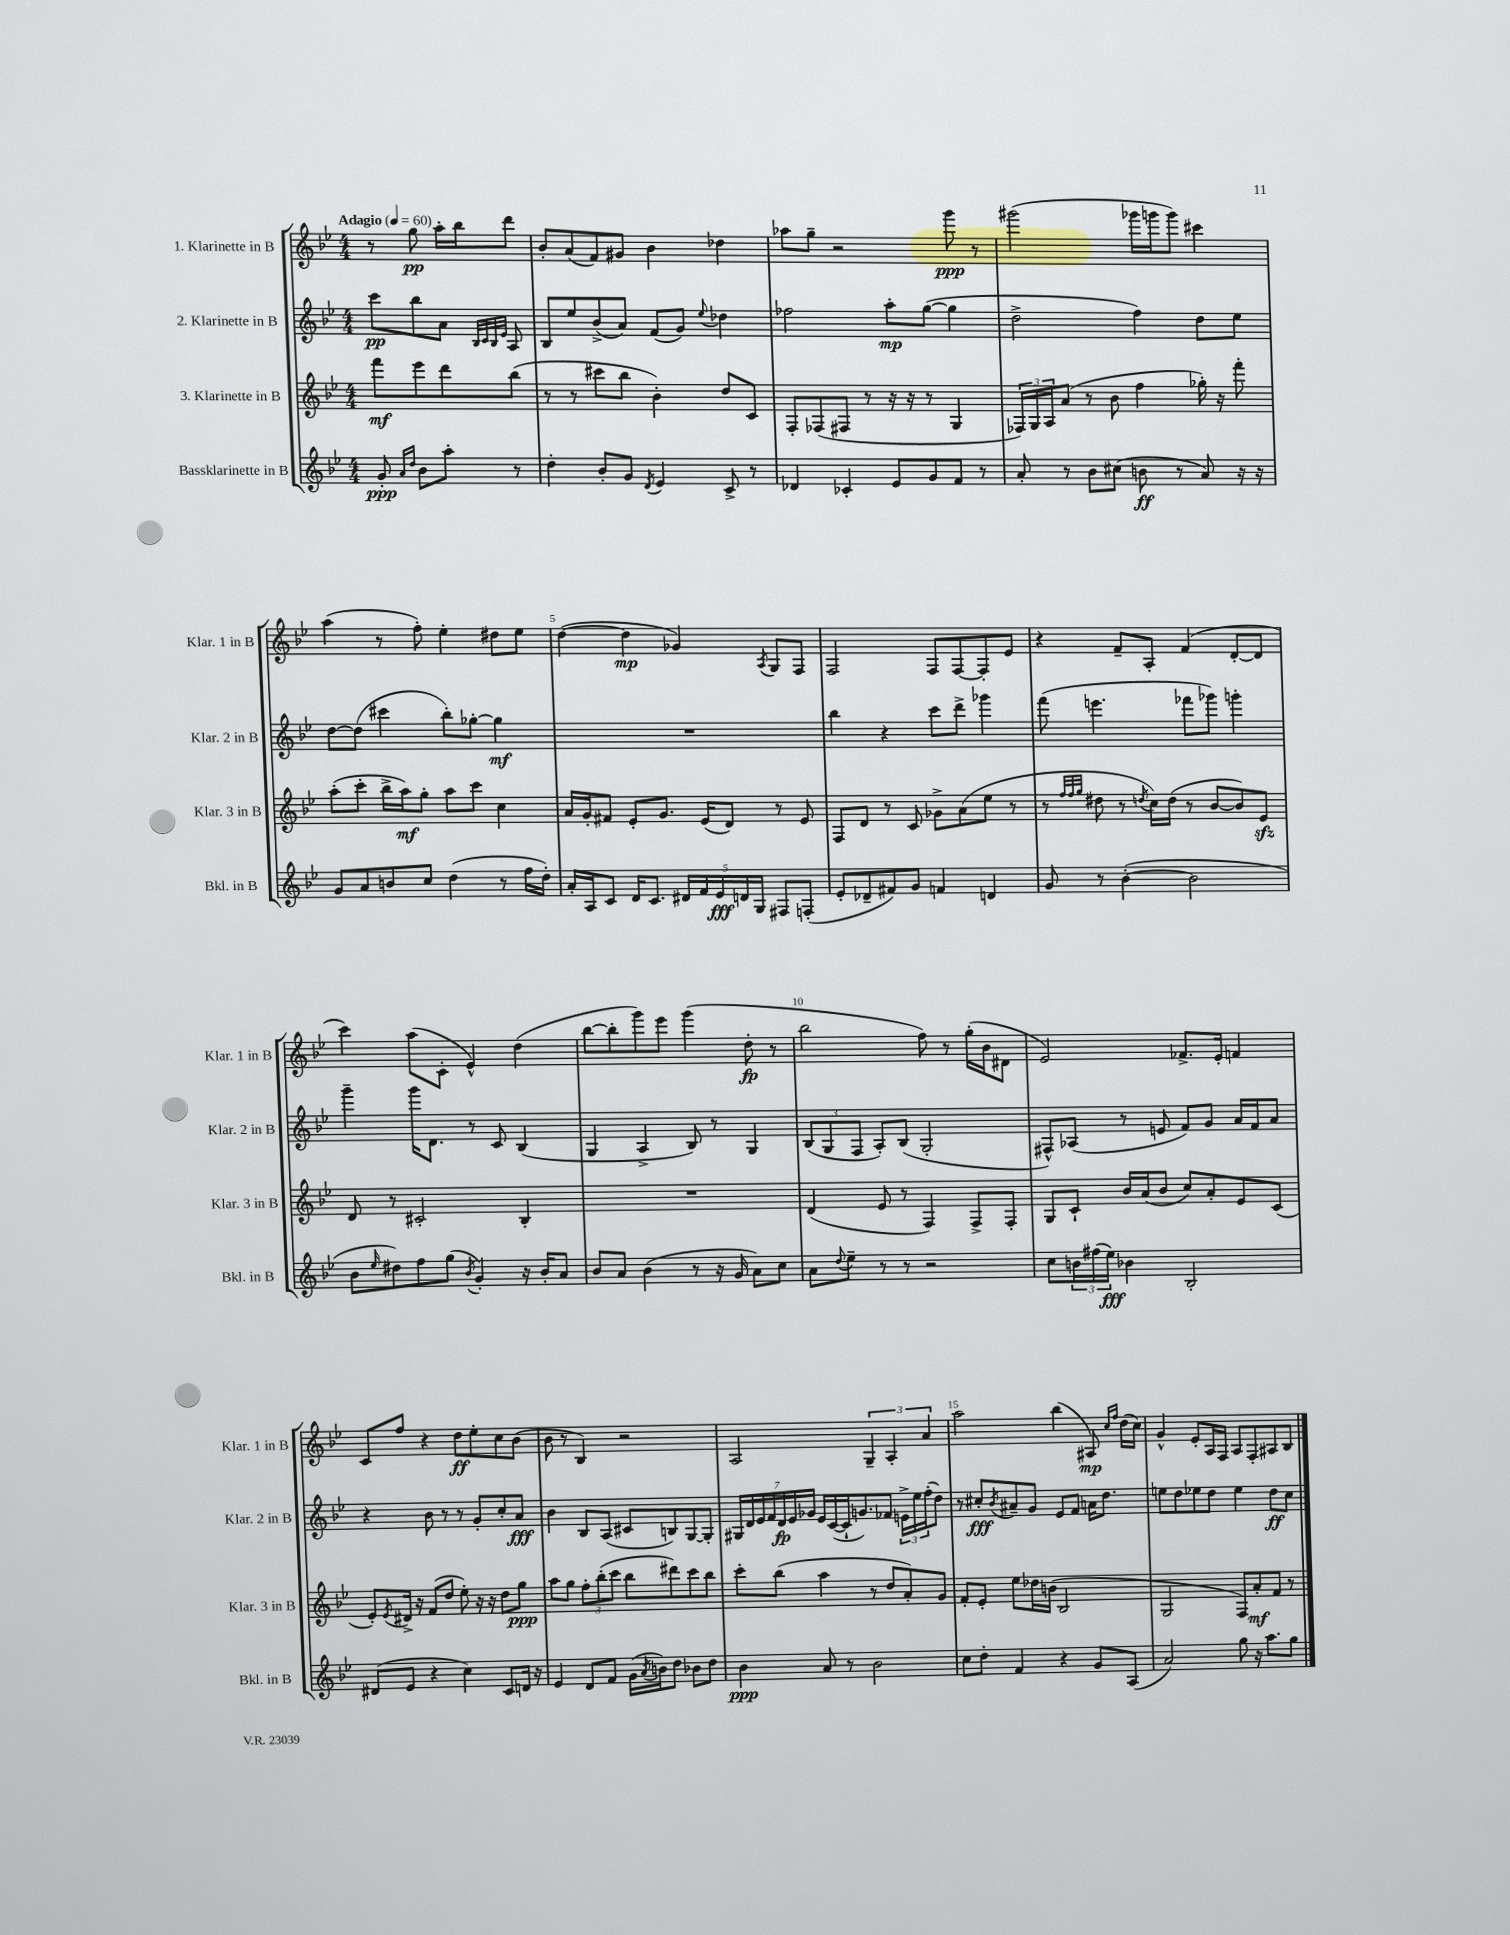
<<
\new StaffGroup <<
\new Staff = "s0" \with { instrumentName = "1. Klarinette in B" shortInstrumentName = "Klar. 1 in B" } {
    \clef treble \key bes \major \numericTimeSignature \time 4/4 \partial 2 \tempo "Adagio" 4 = 60
    r8 g''8\pp a''16-. bes''16 d'''8 |
    bes'8-. a'8( f'8) gis'8 bes'4 des''4 |
    aes''8 g''8-- r2 g'''8\ppp r8 |
    gis'''2( ges'''16 g'''16 g'''8) cis'''4 |
    a''4( r8 f''8-.) ees''4-. dis''8 ees''8 |
    d''4~( d''4\mp ges'4) \acciaccatura { a8 } g8 f8 |
    f2 f8 f8~ f8-. ees'8 |
    r4 f'8-- a8-. f'4( d'8~-. d'8 |
    c'''4) a''8( c'8-. ees'4-^) d''4( |
    bes''8~ bes''8-. g'''8) ees'''8 g'''4( d''8-.\fp r8 |
    bes''2 f''8) r8 g''16-.( bes'16 dis'8 |
    ees'2) fes'8.-> ees'16-. f'4 |
    c'8 f''8 r4 d''8\ff ees''8-. c''8 bes'8( |
    bes'8 r8 bes4) r2 |
    a2 \tuplet 3/2 { g4-- a4-. a'4 } |
    a''2 bes''4( ais8\mp) \grace { c''16 f''16 } d''16( c''16) |
    g'4-^ ees'8-. a16 f16 a8 f8-. ais8 bes8 \bar "|." |
}
\new Staff = "s1" \with { instrumentName = "2. Klarinette in B" shortInstrumentName = "Klar. 2 in B" } {
    \clef treble \key bes \major \numericTimeSignature \time 4/4 \partial 2
    c'''8\pp bes''8 a'8 \grace { bes32 c'32 bes32 ees'32 } a8 |
    bes8 ees''8 bes'8->( a'8) f'8( g'8) \appoggiatura { ees''8 } des''4 |
    fes''2 a''8-.\mp g''8~( g''4 |
    d''2-> f''4) d''8 ees''8 |
    d''8~ d''8( cis'''4 bes''8-.) ges''8~-. ges''4\mf |
    R1 |
    bes''4 r4 c'''8 d'''8-> ges'''4 |
    f'''8( e'''4. fes'''8 ges'''8) g'''4-. |
    g'''4-- g'''16 d'8. r8 c'8 bes4( |
    g4 a4-> bes8) r8 g4 |
    \tuplet 3/2 { bes8( g8 f8 } a8-.) bes8( g2-. |
    fis8-^) aes8( r8 e'8 f'8) g'8 a'16 f'16 a'8 |
    r4 bes'8 r8 r8 g'8-. c''8-. a'8\fff |
    bes'4 bes8 a8( cis'8 b8) g8~ g8-. |
    \tuplet 7/4 { gis16 d'16 ees'16 f'16 d'16\fp ees'16 ges'16 } ees'16 c'16~( c'16-! g'8.) fes'8 \tuplet 3/2 { e'16-> ees''16 f''16-.( } d''8) |
    r8 cis''8-.\fff \acciaccatura { bes'8 } ais'8-- g'8 ees'8 f'8 a'16 d''8. |
    e''8 d''8 ees''8 d''8 ees''4 d''8\ff c''8 \bar "|." |
}
\new Staff = "s2" \with { instrumentName = "3. Klarinette in B" shortInstrumentName = "Klar. 3 in B" } {
    \clef treble \key bes \major \numericTimeSignature \time 4/4 \partial 2
    f'''8\mf ees'''8 d'''8 bes''8( |
    r8 r8 cis'''8 bes''8 bes'4-.) d''8 c'8 |
    f8-. fes8( fis8 r8 r16 r16 r8 g4 |
    \tuplet 3/2 { fes16) g16 a16 } a'8( r8 bes'8 f''4 ges''16-.) r16 f'''8-. |
    a''8-.( c'''8-. bes''16-> a''16\mf) g''8-. a''8 c'''8 c''4 |
    a'16 g'16-. fis'8 ees'8-. g'8. ees'16( d'8) r8 ees'8 |
    f8 d'8 r8 c'8 ges'8-> a'8( ees''8 r8 |
    r8 \grace { f''32 f''32 g''32 } dis''8 r8 \acciaccatura { d''8 } c''16) d''16( r8 bes'8~ bes'8) ees'8\sfz |
    d'8 r8 cis'2-. bes4-. |
    R1 |
    d'4( ees'8 r8 f4) f8-> f8-. |
    g8 c'8-! bes'16 a'16( bes'8 c''8) a'8-. ees'8 c'8( |
    ees'8-.) \acciaccatura { ees'8 } dis'16-> r16 f'8( d''8 ees''8-.) r16 r16 d''8 g''8\ppp |
    a''8 g''8 \tuplet 3/2 { f''8-. bes''8-.( c'''8 } bes''8 dis'''8) c'''8 bes''8 |
    c'''8-. bes''8( a''4 r8 d''8 a'8-.) g'8 |
    f'8-. ees'8-. ees''8 des''16 b'16( bes2 |
    g2 f8) a'8-.\mf f'8 r8 \bar "|." |
}
\new Staff = "s3" \with { instrumentName = "Bassklarinette in B" shortInstrumentName = "Bkl. in B" } {
    \clef treble \key bes \major \numericTimeSignature \time 4/4 \partial 2
    g'8-.\ppp \grace { a'16 d''16 } bes'8 a''8-. r8 |
    d''4-. bes'8-. g'8 \acciaccatura { d'8 } ees'4 c'8-> r8 |
    des'4 ces'4-. ees'8 g'8 f'8 r8 |
    a'8-. r8 bes'8 cis''8( b'8\ff r8 a'8) r16 r16 |
    g'8 a'8 b'8 c''8 d''4( r8 f''16 d''16-.) |
    a'16-. a16 c'8 d'16 c'8. \tuplet 5/4 { dis'16 f'16 ees'16\fff d'16 g16 } fis8 f8-.( |
    ees'8-. des'8-- fis'8) g'8 f'4 d'4 |
    g'8 r8 bes'4~-.( bes'2 |
    bes'8 \grace { ees''16 } dis''8) f''8 g''8( \acciaccatura { bes'8 } g'4-.) r16 bes'16-. a'8 |
    bes'8 a'8 bes'4( r8 r16 g'16 a'8) c''8 |
    a'8 \appoggiatura { d''8 } ees''8-- r8 r8 r2 |
    c''8 \tuplet 3/2 { b'16 fis''16( ees''16\fff) } bes'4 bes2-. |
    dis'8( ees'8 r4 c''4) c'8 d'16 r16 |
    ees'4 d'8 f'8 g'16( \acciaccatura { a'8 } b'16) d''8 bes'8 d''8 |
    bes'4\ppp a'8 r8 bes'2 |
    c''8 d''8-. f'4 r4 g'8 a8( |
    a'2) g''8 r16 a''8. g''8 \bar "|." |
}
>>
>>
\layout { \context { \Score \override BarNumber.break-visibility = ##(#f #t #t) barNumberVisibility = #(every-nth-bar-number-visible 5) } }
